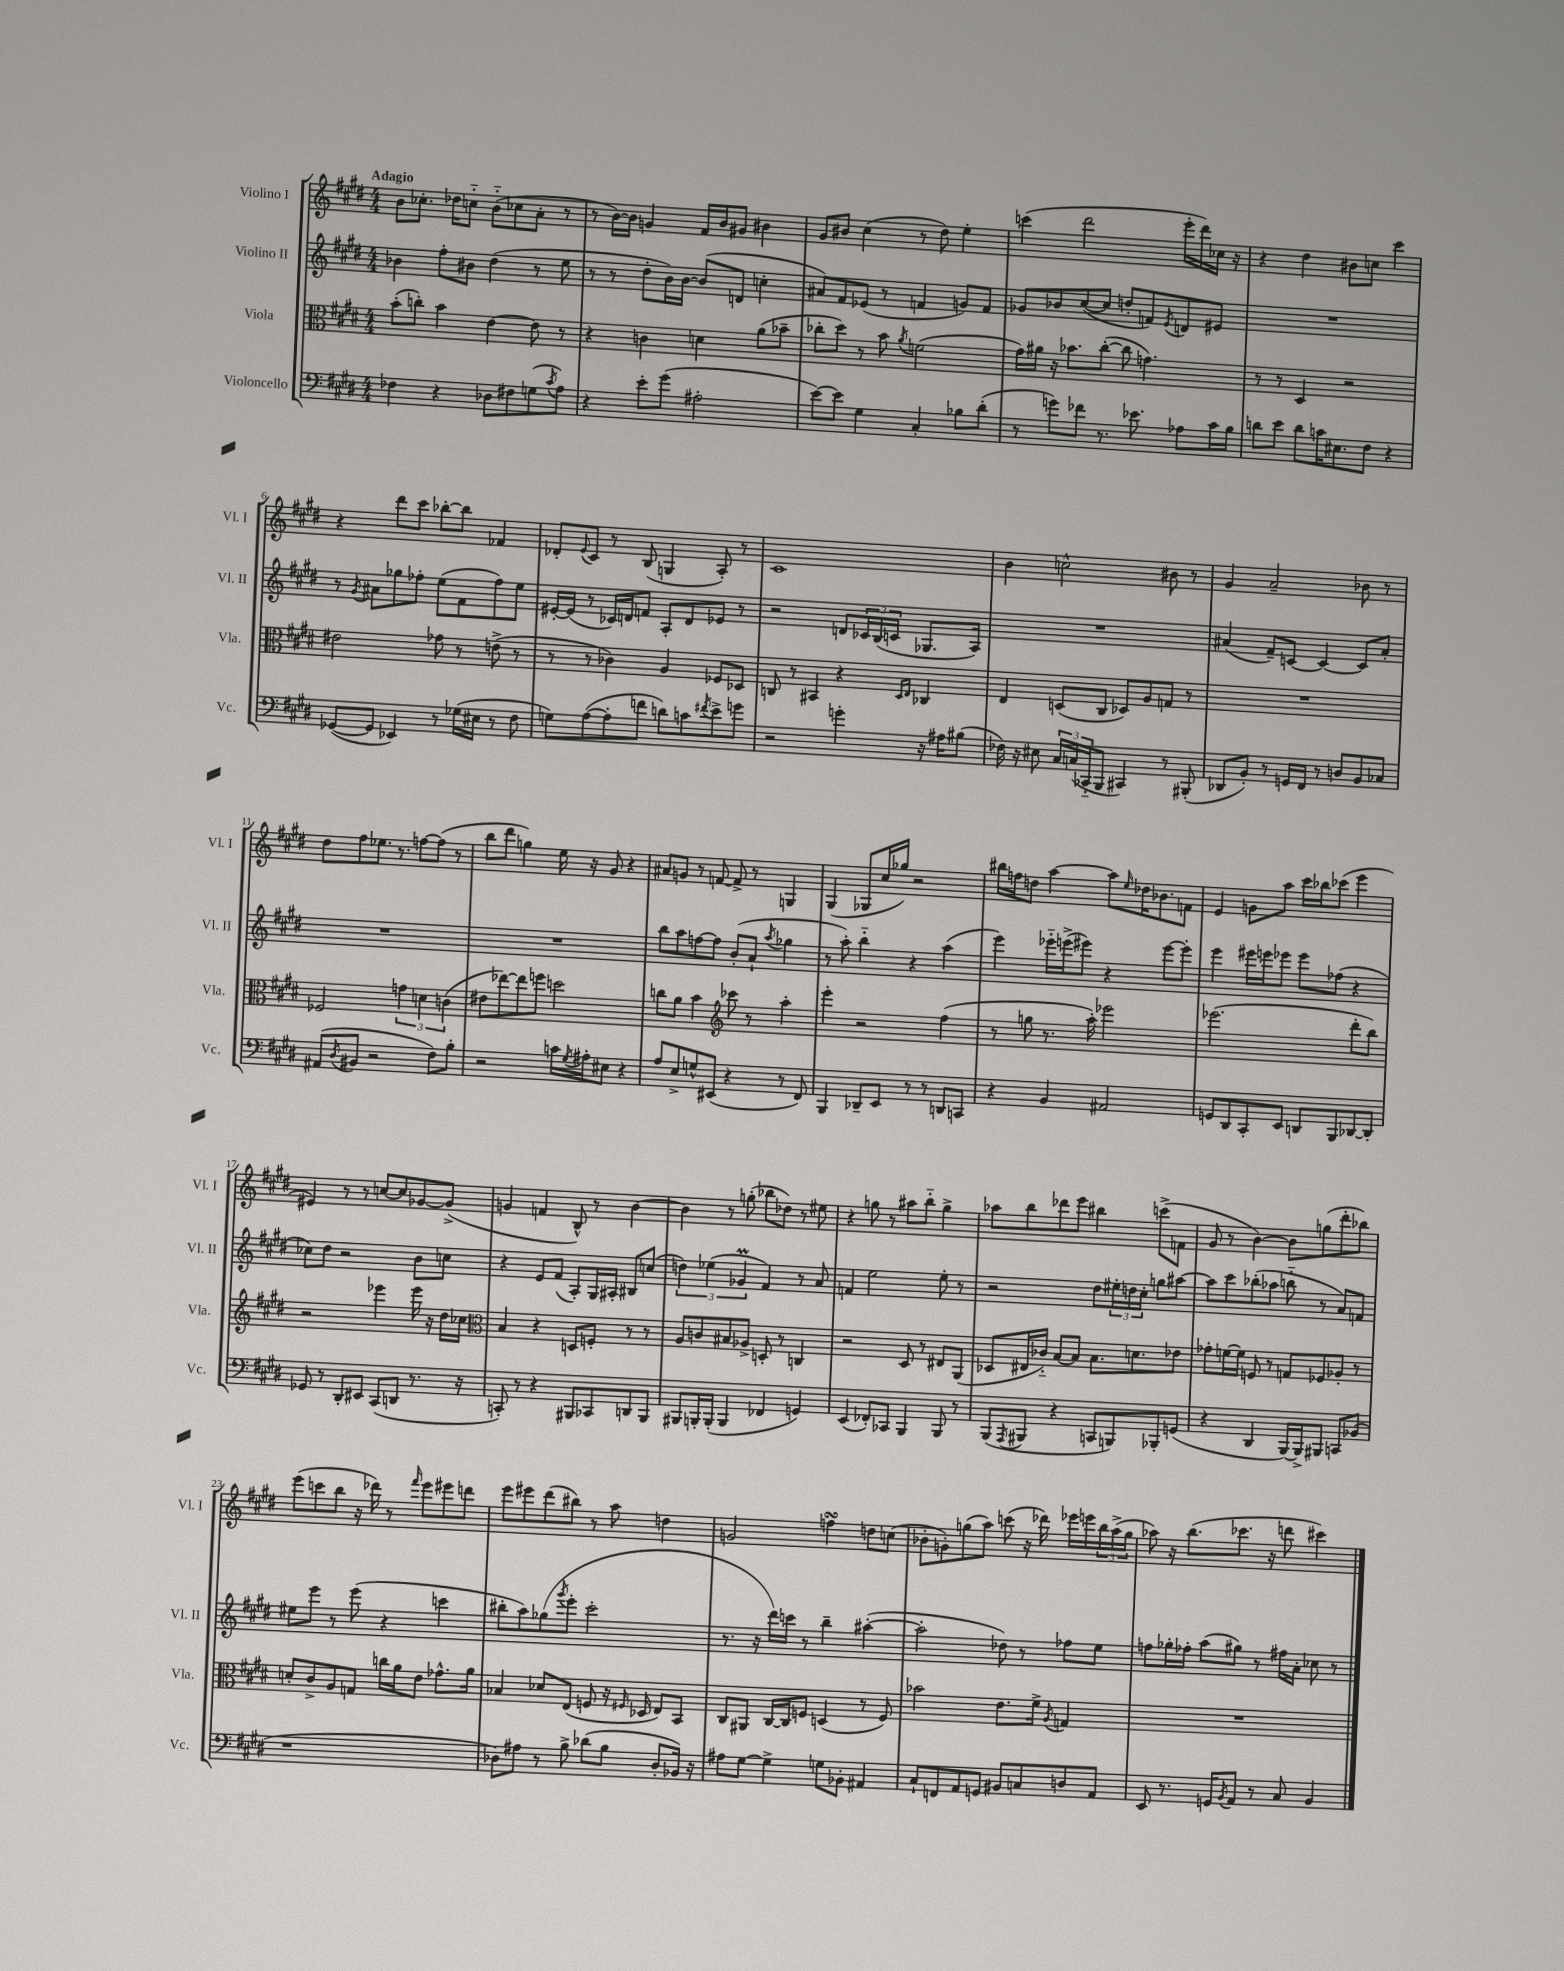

**kern	**kern	**kern	**kern
*part4	*part3	*part2	*part1
*staff4	*staff3	*staff2	*staff1
*I"Violoncello	*I"Viola	*I"Violino II	*I"Violino I
*I'Vc.	*I'Vla.	*I'Vl. II	*I'Vl. I
*clefF4	*clefC3	*clefG2	*clefG2
*k[f#c#g#d#]	*k[f#c#g#d#]	*k[f#c#g#d#]	*k[f#c#g#d#]
*M4/4	*M4/4	*M4/4	*M4/4
=1	=1	=1	=1
!	!	!	!LO:TX:a:B:t=Adagio
4F-X\	(8b'\L	4b-X\	8b\L
.	8ccn'\J)	.	8.cc-X'\J
4r	4b\	8ff#'\L	.
.	.	.	16dd-X\KL
.	.	8b#X\J	8ccn\J
8D-X\L	[4e\	(4dd#\	(8b\L
8F#X\	.	.	8cc-X\
(8Gn\	8e\]	8r	8a'\J
8qc#/	.	.	.
8A\J)	8r	8ee\	8r
=2	=2	=2	=2
4r	4r	8r	8r
.	.	8r	[16b\LL)
.	.	.	16b\JJ]
8e'\L	4cn\	8dd#'\L	4gn/
(8g#\J	.	16b\L)	.
.	.	[16b\JJ	.
2A#X'\	4dn\	(8b/L]	16f#/LL
.	.	.	16b/J
.	.	8dn/J	8g#X/J
.	(8a\L	4ccn'\	4b#X\
.	8b-X~\J	.	.
=3	=3	=3	=3
[8e\L)	8cc-X'\L	8a#X/L)	8g#/L
8e\J]	8dd#\J)	8f#/	8b#X/J
4G#\	8r	(8e-X/J	(4cc#\
.	8b\	8r	.
.	8qa/	.	.
4C#'/	(2fn\	4fn/	8r
.	.	.	8dd#\)
8B-X\L	.	8gn/L)	4ee'\
(8d#'\J	.	8f/J	.
=4	=4	=4	=4
8r	16g#\LL)	8g-X/L	(4cccn\
.	16a#X\JJ	.	.
8gn\L)	16r	8b-X/	.
.	8.b-X\L	.	.
8f-X\J	.	([8cc#/	2ddd#\
8.r	([8cc#'\J	8cc#/J]	.
.	8cc#\]	8ddn'/L	.
8.e-X\	.	.	.
.	4.gn\)	8fn/)	.
.	.	8qe/	.
8A-X\L	.	8dn/	16eee'\LL
.	.	.	16ddd#\)
16c#\L	.	8e#X/J	16cc-X\JJ
16B\JJ	.	.	16r
=5	=5	=5	=5
8dn\L	8r	1r	4r
8e\J	8r	.	.
8d\L	4D#/	.	4dd#\
16cn\K	.	.	.
8.E#X\	.	.	.
.	2r	.	8b#X\L
8F#\J	.	.	8ccn\J
4r	.	.	4ccc#\
!!LO:LB:g=z
=6	=6	=6	=6
([8GG-X/L	2e#X\	8r	4r
.	.	8qg#/	.
8GG-/J]	.	8a#X\L	.
4EE-X/)	.	8gg-X\	8ddd#\L
.	.	8ff-X'\J	8ccc#\J
8r	8g-X\	(8ee\L	[8bb-X'\L
(16G-X\LL	8r	8f#\	8bb-\J]
16E#X\JJ	.	.	.
8r	(8en^\	8ff-\)	4f-X/
8F#\	8r	8ee\J	.
=7	=7	=7	=7
8Gn\L)	8r	[16e#X'/LL	8d-X'/L
.	.	(16e#/JJ]	.
.	.	.	8qqe/
([8A\	8r	8r	8c#/J
8A'\]	4c-X\)	16c-X/LL)	8r
.	.	16dn/J	.
8fn\J	.	8fn/J	(8B/
8dn\L)	4A/	8A'/L	4Gn/
8cn\	.	8d/	.
8qf#X/	.	.	.
8e^\	8F-X/L	8e-X/J	8A'/)
8gn\J	8D-X/J	8r	8r
=8	=8	=8	=8
2r	8Cn/	2r	1c#
.	8r	.	.
.	4BB#X/	.	.
4gn'\	4r	8dn/L	.
.	.	24c-X/L	.
.	.	(24B/	.
.	.	24cn/JJ	.
.	16qqD#/LL	.	.
.	16qqE/JJ	.	.
16r	4C-X/	8.G-X/L	.
16A#X\KL	.	.	.
(8B#X\J	.	.	.
.	.	16A/Jk)	.
=9	=9	=9	=9
16F-X\)	4E/	1r	4b\
16r	.	.	.
8E#X\	.	.	.
24C#/LL	(8Dn/L	.	2ccn^^\
(24Cn/	.	.	.
24CC-X/J	.	.	.
8BBB/J	8C#/J	.	.
4CC#X/)	8D-X/L)	.	.
.	8A/	.	.
8r	8Gn/J	.	8b#X\
(8BBB#X'/	8r	.	8r
=10	=10	=10	=10
8DD-X/L	1r	(4a#X/	4g#/
8BB'/J)	.	.	.
8r	.	8f#~/L)	2a~/
16GGn/LL	.	[8cn/J	.
16FF#/JJ	.	.	.
8r	.	4c/_	.
8Dn/L	.	.	.
8BB/	.	8c/L]	8b-X\
8C-X/J	.	8a#'/J	8r
!!LO:LB:g=z
=11	=11	=11	=11
(8AA#X/L	2F-X/	1r	8dd#\L
8qD#/	.	.	.
8BB#X/J	.	.	8ff#\
2r	.	.	8.ee-X\J
.	.	.	8.r
.	6gn\	.	.
.	.	.	[8ffn\L
.	6dn\	.	.
8F#\L)	.	.	(8ff\J]
.	(6cn\	.	.
8B'\J	.	.	8r
=12	=12	=12	=12
2r	8e#X\L	1r	8bb\L
.	[8ee-X\)	.	8ddd#\J
.	8ee-\]	.	4ggn\)
.	8ffn\J	.	.
16cn\LL	2ddn\	.	16ee\
8qG#/	.	.	.
16A#X'\J	.	.	16r
8E#X\J	.	.	8g#/
4r	.	.	4r
=13	=13	=13	=13
8A/L	8ccn\L	8bb\L	8a#X/L
8E^/	8a\J	8aa\	8gn/J
8Gn^^/	4b\	[8ffn\	8r
(8EE#X/J	.	8ff\J]	[8fn/
*	*clefG2	*	*
4r	8ccc-X\	(8b'/L	8f^/]
.	8r	8a`/J	8r
.	.	8qaa/	.
8r	4aa'\	4gg-X\	4Gn/
8FF#/)	.	.	.
=14	=14	=14	=14
4BBB/	4eee'\	8r	(4G#/
.	.	8aa'\)	.
8DD-X~/L	2r	4bb\	8G-X/L
8EE/J	.	.	16cc#/L
.	.	.	16gg-X/JJ)
8r	.	4r	2r
8r	.	.	.
8DDn/L	(4ff#\	(4aa\	.
8CCn/J	.	.	.
=15	=15	=15	=15
4r	8r	4eee\)	16bb#X\LL
.	.	.	16ffn\J
.	8ggn\	.	8ddn\J
4BB/	8.r	16eee-X\LL	[4aa\
.	.	(16eeen^\J	.
.	.	8eee#X\J)	.
.	16aa'\)	.	.
2AA#X/	2eee-X\	4r	8aa\L]
.	.	.	16qqee/
.	.	.	16dd-X\K
.	.	.	8.b-X\
.	.	[8eee#\L	.
.	.	8eee#'\J]	8fn\J
=16	=16	=16	=16
8GGn/L	(2.eee-X\	4eee\	4e/
8DD#/	.	.	.
8CC#'/	.	16eee#X\LL	8gn\L
.	.	16eeen\J	.
8EE/J	.	8eee-X\J	8aa\J
8DDn/L	.	8eee-\L	16ccc#\LL
.	.	.	16bb-X\J
8BBB/	.	(8ff-X\J	(8ccc-X\J
[8DD-X/	8ddd#'\L	4r	4eee\
8DD-'/J]	8bb\J)	.	.
!!LO:LB:g=z
=17	=17	=17	=17
8GG-X/	2r	8cc-X\L)	4e#X/)
8r	.	8dd#\J	.
8DD#'/L	.	2r	8r
8EE#X/J	.	.	8r
(8CC#/L	4eee-X\	.	[8ccn/L
8DDn/J	.	.	8cc/]
8.r	16eee-\	8b\L	[8g-X/
.	16r	.	.
.	16dd#\LL	8ccn\J	(8g-^/J]
16r	16cc-X\JJ	.	.
=18	=18	=18	=18
*	*clefC3	*	*
8CCn'/)	4B/	4r	4gn/
8r	.	.	.
4r	4r	8e/L	4fn/
.	.	(8f#/J	.
8BBB#X/L	8Dn/L	8A'/L)	8B^^/)
8CC-X/	8Fn'/J	16G#/L	8r
.	.	16A#X'/JJ	.
8DDn/	8r	8B#X/L	[4b\
8BBB#/J	8r	(8ccn/J	.
=19	=19	=19	=19
8BBB#X/L	8A/L	6ddn\)	4b\]
16BBBn'/L	8cn/	.	.
.	.	(6ee-X\	.
(16BBB'/JJ	.	.	.
4BBB/	8B#X/	.	8r
.	.	6g-XM/	.
.	8A-X^/J	.	(8ggn'\
4FF-X/	8Dn'/	4f#/)	8bb-X\L
.	8r	.	8dd-X\J)
4GGn/)	4Cn/	8r	8r
.	.	8a/	8ee#X\
=20	=20	=20	=20
(4EE/	2r	4fn/	4r
8FF-X'/L)	.	2ee\	8ggn\
8CC-X/J	.	.	8r
4BBB/	8D#/	.	8aa#X\L
.	8r	.	8bb\J
8BBB/	8E#X/L	8ee'\	4gg^\
8r	(8AA/J	8r	.
=21	=21	=21	=21
(8BBB/L	8D-X/L	2r	8aa-X\L
8qAAA/	.	.	.
8BBB#X/J	16E#X/L	.	8bb\
.	16c-X/JJ)	.	.
4r	[8B/L	.	8ddd-X\
.	8B/J]	.	8eee\J
8CCn/L	8.B\L	8dd#\L	4bb#X\
8BBBn/)	.	24ee#X'\L	.
.	.	24ddn\	.
.	8.dn\	.	.
.	.	24cc#'\JJ	.
8BBB-X'/	.	8ggn\L	(8cccn^\L
(8GGn/J	8e-X\J	[8aa#X\J	8fn\J
=22	=22	=22	=22
4r	8g-X'\L	8aa#\L]	8g#/
.	[16fn\L	8ccc#\	8r
.	16f\JJ]	.	.
4DD#/	8Fn/	(8bb-X'\	[4b\)
.	8r	8aa-X\J	.
[16BBB/LL)	8Gn/L	8bbn\	8b\L]
16BBB^/J]	.	.	.
8BBB#X/J	8F-X/	8r	(8ggn\
8CCn/L	8A-X'/J	8a/L)	8ddd#'\
(8BB-X/J	8r	8fn/J	8bb-X\J)
!!LO:LB:g=z
=23	=23	=23	=23
1r	8dn'/L	8ee#X\L	(8eee\L
.	8c#^/	8eee\J	8cccn\
.	8A/	8r	8bb\J
.	8Gn/J	(8eee\	16r
.	.	.	16ddd-X\)
.	16ccn\LL	4r	8r
.	16a\J	.	.
.	.	.	16qqfff#/
.	8e\J	.	8eee\L
.	8.g-X^^\L	4cccn\	8eee#X\
.	.	.	8dddn\J
.	16a\Jk	.	.
=24	=24	=24	=24
8D-X\L)	4B-X/	8bb#X'\L	8eee\L
8A#X\J	.	8aa\)	8eee#X\
8r	8d-X/L	(8gg-X\	(8ddd#\
.	.	8qggg#/	.
8B^\	(8E/J	8eee'\J	8bb#X\J)
(8d-X\L	8Fn/	2ccc#'\	8r
8B\J	16r	.	8aa\
.	16qqF#X/	.	.
.	16D-X/	.	.
8D-'/L	8E/L)	.	4ddn\
16BB-X/Jk)	8BB/J	.	.
16r	.	.	.
=25	=25	=25	=25
8A#X\L	8C#/L	8.r	2gn/
[8G#\J	8AA#X/J	.	.
.	.	16r	.
4G#^\]	[16C#/LL	16ddd#\LL)	.
.	16C#/J]	16cccn\JJ	.
.	8Fn/J	8r	.
8Gn\L	(4Dn/	4bb~\	4ffnsSSs\
8BB-X'\J	.	.	.
4AA#X/	8r	([4aa#X'\	8ddn\L
.	8F/)	.	(8ccn\J
=26	=26	=26	=26
8C#`/L	2b-X\	2aa#'\]	8b-X'\L
8FFn/	.	.	8gn'\)
8AA/	.	.	(8ggn\
8GGn/J	.	.	8aa\J)
8BB#X/L	8.e\L	8dd-X\)	(8cccn\
8Cn/	.	8r	16r
.	16f#^\Jk	.	16ddd-X\)
.	8qA/	.	.
8Dn/	4Gn/	8ff-X\L	16eee-X\LL
.	.	.	16eeen\
8AA/J	.	8ee\J	24bb\
.	.	.	(24aa^\
.	.	.	24gg\JJ
=27	=27	=27	=27
8EE/	1r	8ffn\L	8aa-X\)
8.r	.	16gg-X'\L	16r
.	.	16ff-X'\JJ	(8.bb\L
.	.	(8aa\L	.
16GGn/KL	.	.	.
8qBB/	.	.	.
8AA/J	.	8gg#X\J)	8.ccc-X\J
8r	.	8r	.
.	.	.	16r
8C#/	.	16ff#X\LL	8dddn\
.	.	16a'\JJ	.
4BB/	.	8cc-X\	4ccc#X\)
.	.	8r	.
==	==	==	==
*-	*-	*-	*-
